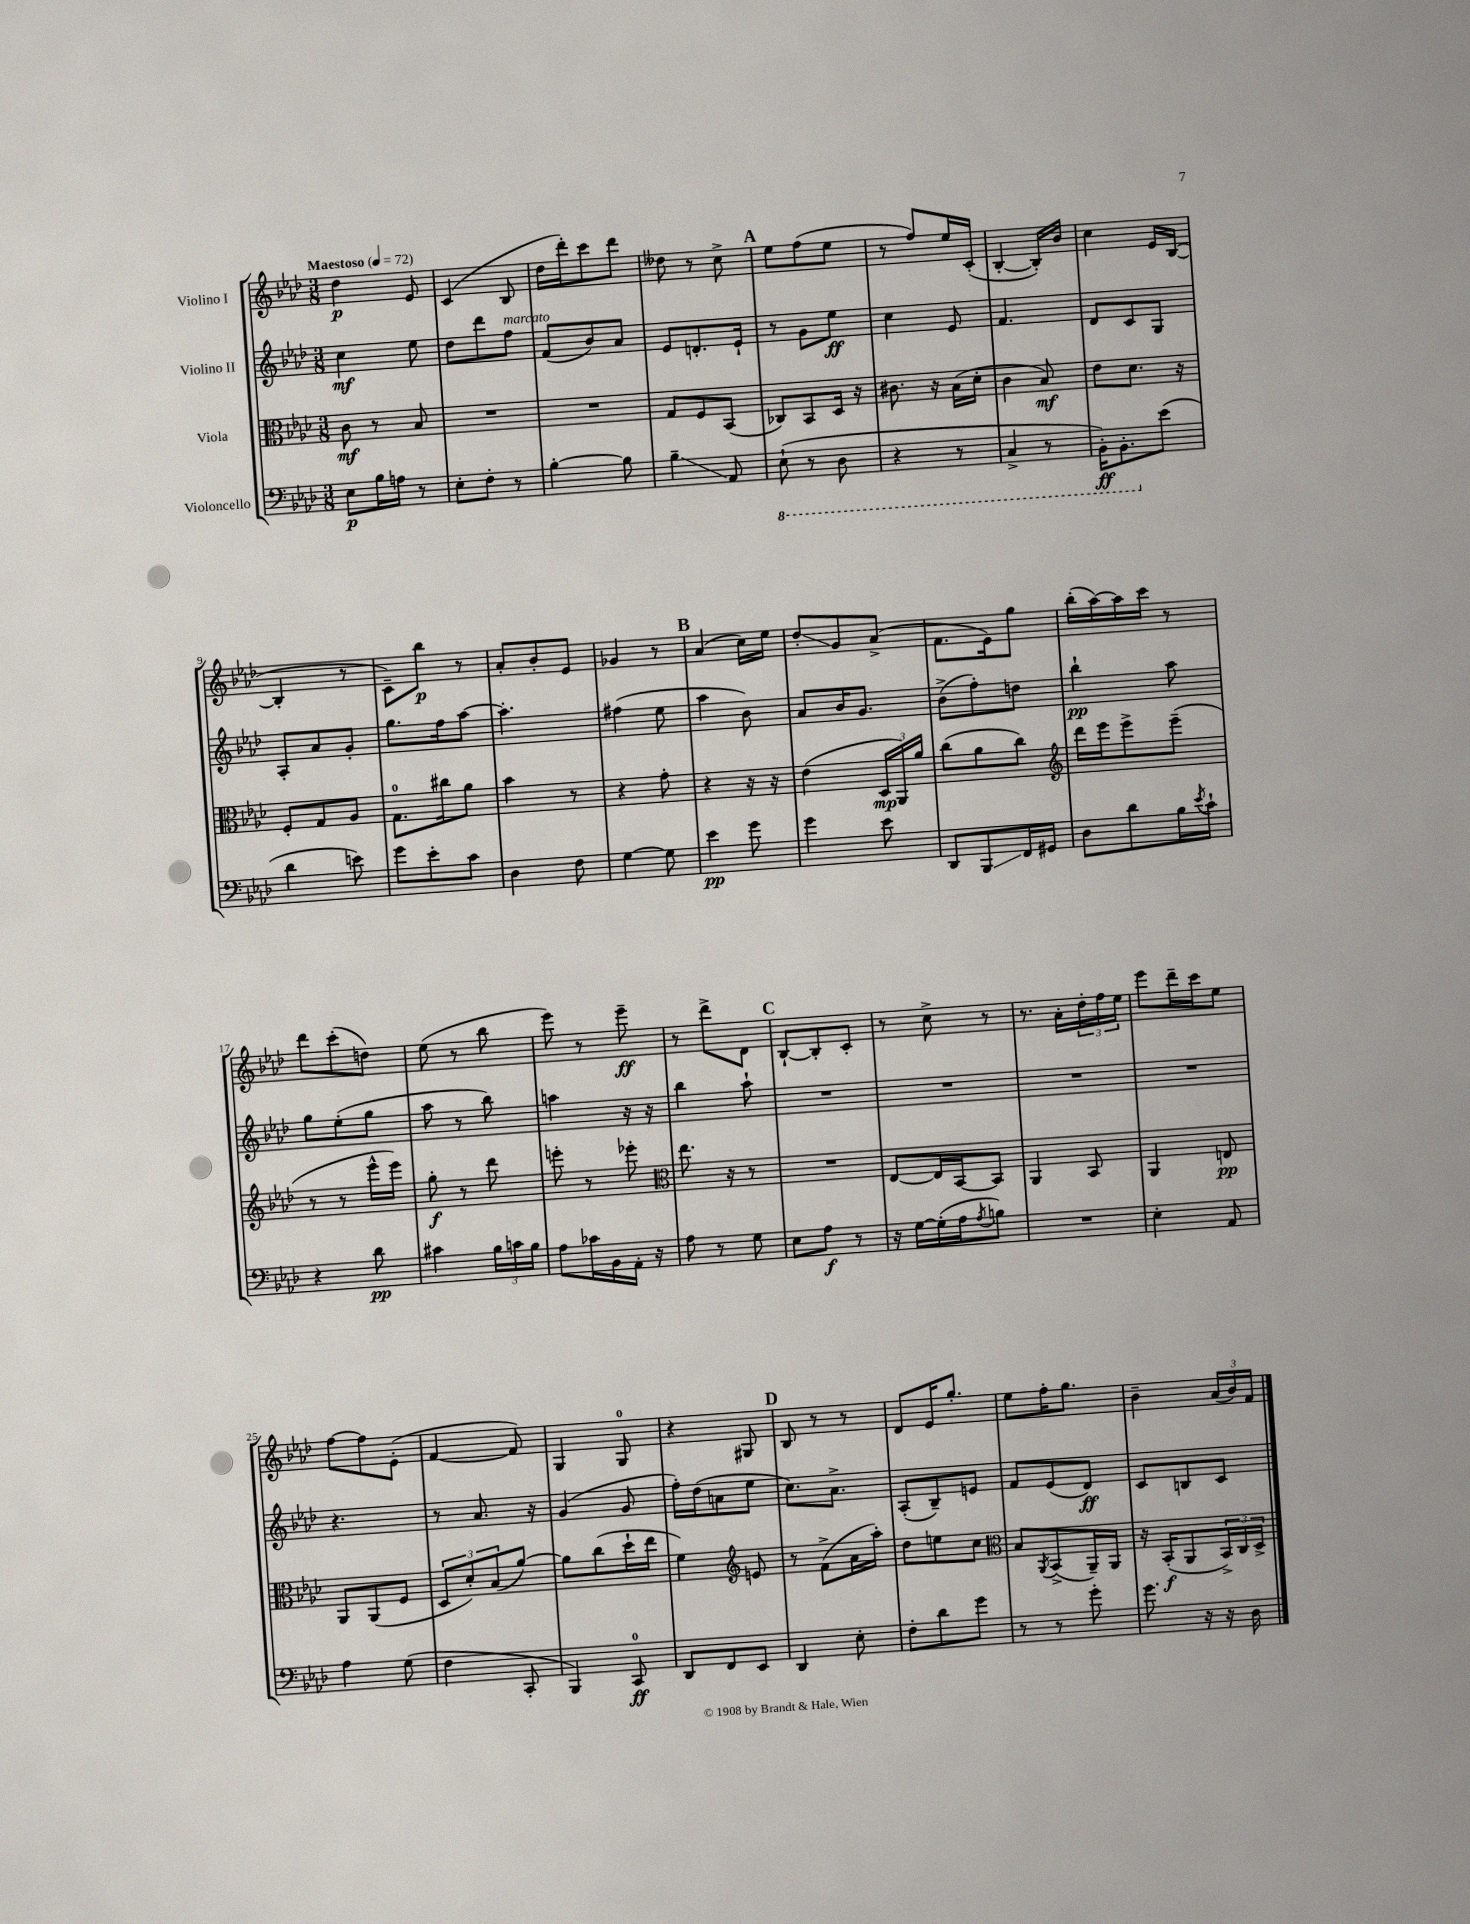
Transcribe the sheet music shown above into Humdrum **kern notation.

**kern	**kern	**kern	**kern
*staff4	*staff3	*staff2	*staff1
*clefF4	*clefC3	*clefG2	*clefG2
*k[b-e-a-d-]	*k[b-e-a-d-]	*k[b-e-a-d-]	*k[b-e-a-d-]
*M3/8	*M3/8	*M3/8	*M3/8
*MM72	*MM72	*MM72	*MM72
8E-	8c	4cc	4dd-
16B-	8r	.	.
16A	.	.	.
8r	8B-	8ee-	8e-
=	=	=	=
8E-'	4.r	8dd-	(4c
8F'	.	8ddd-	.
8r	.	8ff	8B-
=	=	=	=
[4B-'	4.r	(8f	16dd-
.	.	.	16ddd-')
.	.	8b-)	8ccc
8B-]	.	8a-	8ddd-
=	=	=	=
4B-~	8G	8e-	8dd--
.	8F	8.d'	8r
8AA-	(8BB-	.	8cc^
.	.	16e-`	.
=	=	=	=
(8EE-`	8C-)	8r	8ee-
8r	8BB-	8g	(8ff
8DD-	16D-	8ee-	8ee-
.	16r	.	.
=	=	=	=
4r	8.c#	4cc	8r
.	.	.	8ff)
.	16r	.	.
8r	(16B-	8e-	16ee-
.	16d-'	.	(16c'
=	=	=	=
4CC^	4c	4.f	[4B-'
8r	8B-)	.	16B-'])
.	.	.	16b-
=	=	=	=
16BBB-')	8e-	8d-	4cc
8.BBB-'	.	.	.
.	8.d-	8c	.
(8e-	.	8G	16e-
.	16r	.	([16B-
=	=	=	=
4d-	8F'	8A-'	4B-']
.	8G	8a-	.
8e)	8A-	8g'	8r
=	=	=	=
8g	8.G	8.gg	8c~)
8e-'	.	.	8bb-
.	16cc#	16ff	.
8c	8a-	[8aa-	8r
=	=	=	=
4D-	4b-	4.aa-']	8a-'
.	.	.	8b-'
8F	8r	.	8e-
=	=	=	=
[4G	4r	(4ff#	4g-
8G]	8g'	8ee-	8r
=	=	=	=
4e-	4r	4aa-	(4a-
8g	16r	8b-)	16cc)
.	16r	.	16ee-
=	=	=	=
4g	(4e-	8a-	8dd-'
.	.	16b-	8g
.	.	8.g	.
8e-	24D-	.	(8a-^
.	24AA-)	.	.
.	24a-	.	.
=	=	=	=
8DD-	(8cc	(8b-^	8.f
8BBB-	8a-	8ff')	.
.	.	.	16e-)
16FF	8cc)	8dd	8gg
16GG#	.	.	.
=	=	=	=
*	*clefG2	*	*
8D-	16ddd-	4bb-`	(16bb-'
.	16eee-	.	[16aa-)
8d-	8eee-^	.	16aa-]
.	.	.	16ccc
16B-	(8eee-~	8aa-	8r
8qe-	.	.	.
16c`	.	.	.
=	=	=	=
4r	8r	8gg	8ddd-
.	8r	(8ee-'	(8ccc'
8d-	16eee-^^	8gg	8dd)
.	16eee-)	.	.
=	=	=	=
4c#	8gg'	8aa-	(8ee-
.	8r	8r	8r
24B-	8ddd-	8bb-)	8bb-
24c	.	.	.
24B-	.	.	.
=	=	=	=
8A-	8eee'	4aa	8eee-)
16c-	8r	.	8r
16BB-	.	.	.
16AA-'	8eee-'	16r	8eee-~
16r	.	16r	.
=	=	=	=
*	*clefC3	*	*
8A-	8.ee-	4bb-	8r
8r	.	.	8ddd-^
.	16r	.	.
8G	8r	8aa-`	8d-
=	=	=	=
8E-	4.r	4.r	[8B-`
8A-	.	.	8B-']
8r	.	.	8c'
=	=	=	=
16r	[8E-	4.r	8r
[16G	.	.	.
(16G']	16E-]	.	8cc^
16A-	[16BB-	.	.
8qA-	.	.	.
8B)	8BB-]	.	8r
=	=	=	=
4.r	4AA-	4.r	8.r
.	.	.	16a-'
.	8BB-	.	24dd-'
.	.	.	24ff
.	.	.	24ee-
=	=	=	=
4E-'	4AA-	4.r	8eee-
.	.	.	16ddd-~
.	.	.	16ccc
8AA-	8E	.	8ee-
=	=	=	=
4A-	8AA-	4.r	[8ff
.	(8AA-	.	8ff]
(8G	8F	.	(8e-'
=	=	=	=
4F	12D-	8r	[4f
.	12d-')	.	.
.	.	8.a-	.
.	(12B-	.	.
8CC'	[8a-)	.	8f])
.	.	16r	.
=	=	=	=
4BBB-)	8a-]	(4g	4G
.	(8cc	.	.
8CC	16dd-`	8g	8G
.	16ee-	.	.
=	=	=	=
8DD-	4f)	16ff')	4r
.	.	(16dd-	.
8FF	.	8a	.
*	*clefG2	*	*
8EE-	8e	8ee-	8G#
=	=	=	=
4DD-	8r	8.cc)	8B-
.	(8f^	.	8r
.	.	8.a-^	.
8E-'	16a-	.	8r
.	16aa-')	.	.
=	=	=	=
8F'	8dd-	(8A-'	8d-
8d-	8ee	8B-~)	16e-
.	.	.	8.gg'
8g	8cc	8e	.
=	=	=	=
*	*clefC3	*	*
8r	8B-	8f	8ee-
.	8qAA-	.	.
8r	(8BB-^	(8e-	16ff'
.	.	.	8.gg
8g'	16AA-~)	8d-)	.
.	16AA-	.	.
=	=	=	=
8.g	16r	8c	4b-~
.	(16BB-'	.	.
.	8AA-	8B	.
16r	.	.	.
16r	24BB-^)	8c	(24a-
.	24C	.	24b-)
16D-	.	.	.
.	24D-^	.	24f
==	==	==	==
*-	*-	*-	*-
